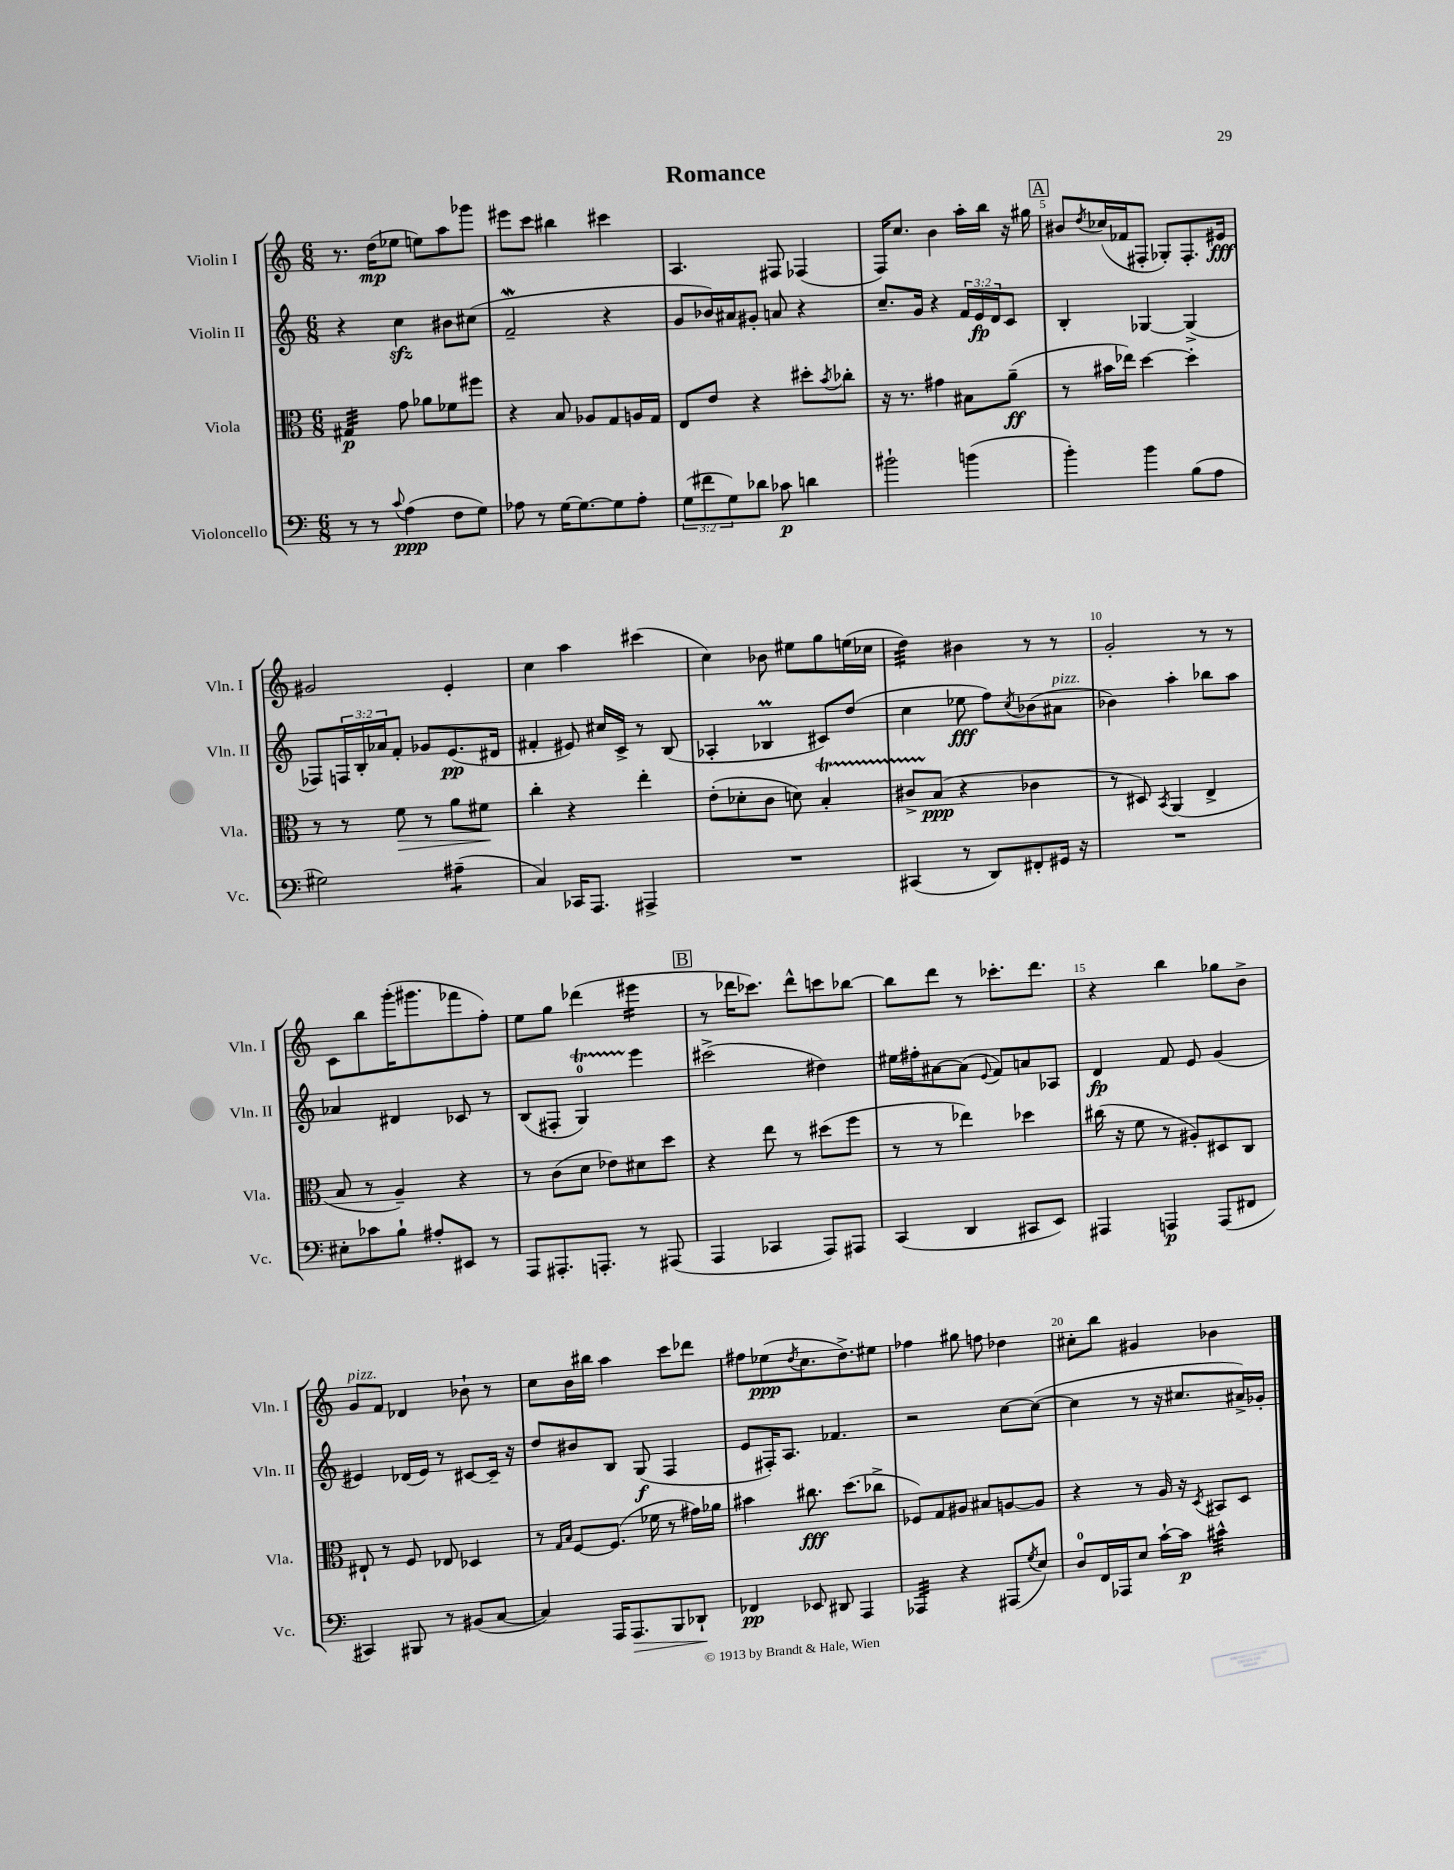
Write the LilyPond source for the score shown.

\header { title = "Romance" }
<<
\new StaffGroup <<
\new Staff = "s0" \with { instrumentName = "Violin I" shortInstrumentName = "Vln. I" } {
    \clef treble \key c \major \numericTimeSignature \time 6/8
    r8. d''16\mp( ees''8 e''8) a''8 ges'''8 |
    eis'''8 c'''8 bis''4 cis'''4 |
    a4. fis8 fes4( |
    f16) c''8. b'4 a''16-. b''16 r16 gis''16 |
    \mark \markup { \box "A" } bis'8 \acciaccatura { d''8 } ces''16( fes'16 fis8-. ges8-.) fis8.-. eis'16\fff |
    gis'2 e'4-. |
    c''4 a''4 cis'''4( |
    c''4) bes'8 eis''8 g''8 e''16( ces''16 |
    d''4:32) bis'4 r8 r8 |
    g'2-. r8 r8 |
    c'8 b''8 g'''16-.( gis'''8. fes'''8 f''8-.) |
    e''8 g''8 des'''4( eis'''4:16 |
    \mark \markup { \box "B" } r8 des'''16 ces'''8.) des'''8-^ c'''8 bes''8~ |
    bes''8 d'''8 r8 ces'''8.-. d'''8. |
    r4 b''4 ges''8 b'8-> |
    g'8^\markup { \italic "pizz." } f'8 des'4 bes'8-! r8 |
    c''8 b'16 bis''16 a''4 c'''8 des'''8 |
    fis''8 ees''8\ppp( \acciaccatura { d''8 } c''8. d''8.->) eis''8 |
    fes''4 gis''8 f''8 des''4 |
    cis''8-. b''8 gis'4 bes'4 \bar "|." |
}
\new Staff = "s1" \with { instrumentName = "Violin II" shortInstrumentName = "Vln. II" } {
    \clef treble \key c \major \numericTimeSignature \time 6/8 \override Staff.TupletNumber.text = #tuplet-number::calc-fraction-text
    r4 c''4\sfz bis'8 cis''8( |
    f'2--\mordent r4 |
    g'8 bes'16) ais'16 gis'8-. a'8 r4 |
    c''8.-- g'16 r4 \tuplet 3/2 { f'16 e'16\fp d'16 } c'8 |
    \mark \markup { \box "A" } b4-. ges4~ ges4->( |
    fes8) \tuplet 3/2 { f16 b16-. aes'16 } f'8-. ges'8 e'8.\pp( dis'16 |
    fis'4-. eis'8) cis''16 c'16-> r8 b8( |
    aes4-. bes4\prall cis'8) d''8( |
    c''4 ees''8\fff f''8) \acciaccatura { c''8 } bes'8( ais'8^\markup { \italic "pizz." } |
    bes'4) a''4-. bes''8 a''8 |
    aes'4 dis'4 ces'8 r8 |
    b8( fis8-. g4-0\startTrillSpan) e'''4\stopTrillSpan |
    \mark \markup { \box "B" } cis'''2->( dis''4) |
    eis''16 fis''16-. ais'8~ ais'8( \appoggiatura { e'8 } f'8) a'8 aes8 |
    d'4\fp f'8 e'8 g'4( |
    eis'4) des'16( eis'16) r8 cis'8~ cis'16-- r16 |
    d''8 bis'8 b8 g8\f( f4 |
    e'8 fis16-.) a8. fes'4. |
    r2 c''8~ c''8~( |
    c''4 r8 r16 cis''8. ais'16->) ges'16-. \bar "|." |
}
\new Staff = "s2" \with { instrumentName = "Viola" shortInstrumentName = "Vla." } {
    \clef alto \key c \major \numericTimeSignature \time 6/8
    gis4:32\p g'8 aes'8 fes'8 fis''8 |
    r4 b8 aes8 g8 a16 g16 |
    e8 e'8 r4 dis''8-. \acciaccatura { b'8 } ces''8-. |
    r16 r8. gis'4 bis8 a'8--\ff( |
    \mark \markup { \box "A" } r8 bis'16 ees''16) d''4~ d''4-. |
    r8 r8 f'8\> r8 a'8 fis'8\! |
    c''4-. r4 e''4-. |
    e'8-.( des'8-. c'8 d'8) b4-.\startTrillSpan |
    cis'8-> b8\stopTrillSpan\ppp( r4 ces'4 |
    r8 dis8) \acciaccatura { b,8 } a,4( e4-> |
    b8 r8 a4--) r4 |
    r8 c'8( d'8 ees'8) dis'8 d''8 |
    \mark \markup { \box "B" } r4 e''8 r8 dis''8( f''8 |
    r8 r8 ees''4) des''4 |
    cis''16( r16 f'8 r8 ais8-.) dis8 c8 |
    eis8-! r8 f8 ees8 des4 |
    r8 \grace { g16 b16 } f8~ f8.( fes'16 r8 gis'16) aes'16 |
    bis'4 cis''8.\fff d''8.( ces''8-> |
    fes8) g8 ais8 bis8 a8~ a8 |
    r4 r8 a16 r16 \acciaccatura { d8 } bis,8 d8 \bar "|." |
}
\new Staff = "s3" \with { instrumentName = "Violoncello" shortInstrumentName = "Vc." } {
    \clef bass \key c \major \numericTimeSignature \time 6/8 \override Staff.TupletNumber.text = #tuplet-number::calc-fraction-text
    r8 r8 \appoggiatura { c'8 } a4\ppp( f8 g8) |
    aes8 r8 g16~ g8.~ g8 aes8-. |
    \tuplet 3/2 { g8( fis'8 g8) } des'8 ces'8\p d'4 |
    bis'2-! b'4( |
    \mark \markup { \box "A" } b'4-.) b'4 b8( a8 |
    gis2) ais4:8--( |
    c4) ces,16 a,,8. ais,,4-> |
    R2. |
    cis,4( r8 d,8) fis,8-. gis,16 r16 |
    R2. |
    eis8-. ces'8 b8-! ais8-. eis,8 r8 |
    a,,8 ais,,8.-. a,,8.-. r8 ais,,8( |
    \mark \markup { \box "B" } a,,4 ces,4 a,,8) ais,,8 |
    c,4( d,4 cis,8 e,8) |
    ais,,4 a,,4\p a,,8( fis,8 |
    cis,4) bis,,8 r8 bis,8( c8~ |
    c4) a,,16 a,,8.\> b,,8 des,8-!\! |
    fes,4\pp ees,8 dis,8 a,,4 |
    aes,,4:32 r4 ais,,8( \acciaccatura { g8 } e8) |
    d8-0 f,16 aes,,16 e8 c'16~-! c'16\p cis'4:32-^ \bar "|." |
}
>>
>>
\layout { \context { \Score \override BarNumber.break-visibility = ##(#f #t #t) barNumberVisibility = #(every-nth-bar-number-visible 5) } }
